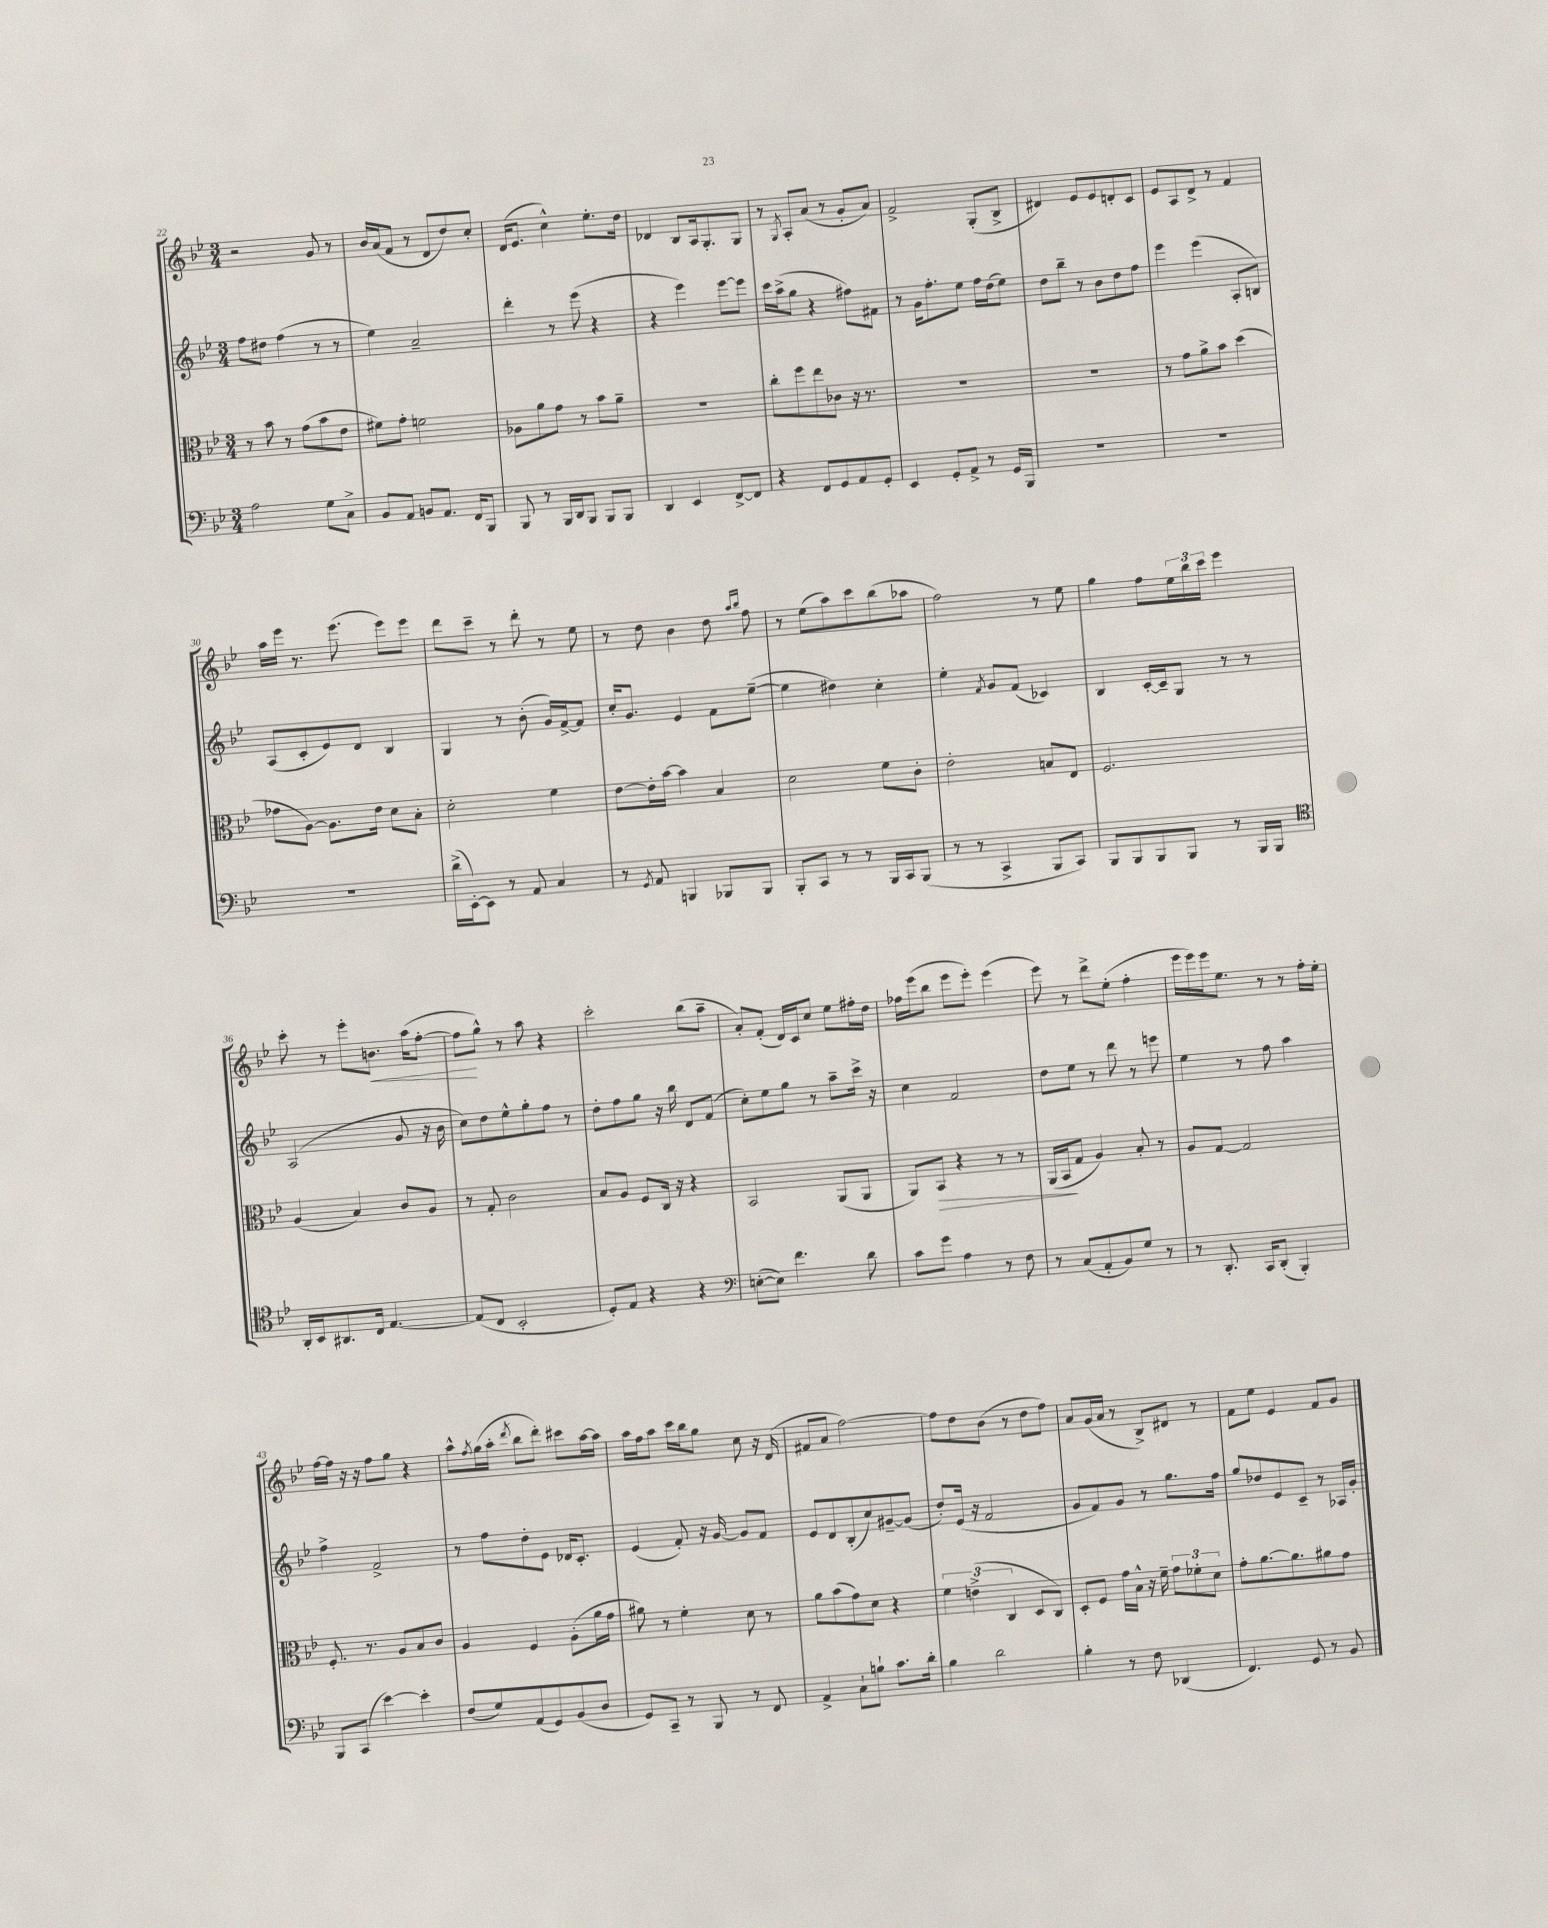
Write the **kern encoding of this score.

**kern	**kern	**dynam	**kern	**kern	**dynam
*part4	*part3	*part3	*part2	*part1	*part1
*staff4	*staff3	*staff3	*staff2	*staff1	*staff1
*clefF4	*clefC3	*	*clefG2	*clefG2	*
*k[b-e-]	*k[b-e-]	*	*k[b-e-]	*k[b-e-]	*
*M3/4	*M3/4	*	*M3/4	*M3/4	*
=22	=22	=22	=22	=22	=22
2A\	8r	.	8ff\L	2r	.
.	8b-\	.	8dd#X\J	.	.
.	8r	.	(4ff\	.	.
.	(8g\L	.	.	.	.
8G\L	8b-\	.	8r	8g/	.
8C^\J	8e-\J	.	8r	8r	.
=23	=23	=23	=23	=23	=23
8BB-/L	8f#X\L)	.	4ee-\)	16b-/LL	.
.	.	.	.	(16a/J	.
8AA/J	8g'\J	.	.	8f/J	.
8BBn/L	2fn\	.	2a~/	8r	.
8.AA/J	.	.	.	8d/L	.
.	.	.	.	8dd/)	.
16FF/KL	.	.	.	.	.
8BBB-/J	.	.	.	8cc'/J	.
=24	=24	=24	=24	=24	=24
8BBB-/	8A-X\L	.	4ddd'\	(16d/KL	.
.	.	.	.	8.e-/J	.
8r	8a\	.	.	.	.
16BBB-/LL	8g\J	.	8r	4cc^^\)	.
16DD/J	.	.	.	.	.
8BBB-/J	8r	.	(8eee-\	.	.
8BBB-/L	8b-\L	.	4r	8.ee-'\L	.
8BBB-/J	8a~\J	.	.	.	.
.	.	.	.	16dd\Jk	.
=25	=25	=25	=25	=25	=25
4DD/	2.r	.	4r	4d-X/	.
4EE-/	.	.	4eee-\)	8B-/L	.
.	.	.	.	16A/k	.
.	.	.	.	8.G'/	.
[8FF^/L	.	.	[8eee-\L	.	.
8FF/J]	.	.	8eee-\J]	8G/J	.
=26	=26	=26	=26	=26	=26
4r	8cc'\L	.	16ccc\LL	8r	.
.	.	.	(16aa^\J	.	.
.	.	.	.	8qG/	.
.	8ff\	.	8gg\J	8A'/L	.
8FF/L	8ee-\	.	4r	(8a/J	.
8GG/	8c-X\J	.	.	8r	.
8AA/	16r	.	8ff#X\L)	8g'/L	.
.	8.r	.	.	.	.
8GG'/J	.	.	8f#X\J	8a/J)	.
=27	=27	=27	=27	=27	=27
4EE-/	2.r	.	8r	2f^/	.
.	.	.	16g\KL	.	.
.	.	.	8.ff'\	.	.
8GG'/L	.	.	.	.	.
8AA^/J	.	.	8ee-\J	.	.
8r	.	.	16ff\LL	(8G'/L	.
.	.	.	(16dd\J	.	.
16GG/LL	.	.	8ee-\J)	8B-^/J	.
16BBB-/JJ	.	.	.	.	.
=28	=28	=28	=28	=28	=28
2.r	2.r	.	8dd\L	4d#X/)	.
.	.	.	8bb-~\J	.	.
.	.	.	8r	8e-/L	.
.	.	.	8b-\L	8e-/	.
.	.	.	8dd\	8dn'/	.
.	.	.	8ff\J	8c/J	.
=29	=29	=29	=29	=29	=29
2.r	8r	.	4eee-\	8e-/L	.
.	8g\L	.	.	8A/	.
.	8a^\	.	(4eee-\	8d^/J	.
.	8b-\J	.	.	8r	.
.	(4dd\	.	8A'/L	4f/	.
.	.	.	8Bn/J)	.	.
!!LO:LB:g=z
=30	=30	=30	=30	=30	=30
2.r	8g-X\L	.	(8A/L	16aa\LL	.
.	.	.	.	16eee-\JJ	.
.	[8A\J)	.	8c'/	8.r	.
.	8.A\L]	.	8e-/)	.	.
.	.	.	.	(8.eee-\	.
.	.	.	8d/J	.	.
.	16e-\Jk	.	.	.	.
.	8d\L	.	4B-/	8eee-\L)	.
.	8B-'\J	.	.	8eee-\J	.
=31	=31	=31	=31	=31	=31
(16d^\LL	2d'\	.	4G/	8ddd\L	.
[16EE-'\J)	.	.	.	.	.
8EE-\J]	.	.	.	8ccc~\J	.
8r	.	.	8r	8r	.
8AA/	.	.	(8b-'\	8ddd'\	.
4C/	4f\	.	16g/LL)	8r	.
.	.	.	[16f^/J	.	.
.	.	.	8f/J]	8ee-\	.
=32	=32	=32	=32	=32	=32
8r	[8e-\L	.	16cc'/KL	8r	.
.	.	.	8.g/J	.	.
8qGG/	.	.	.	.	.
8AA/	16e-'\L]	.	.	8dd\	.
.	[16b-\JJ	.	.	.	.
4BBBn/	4b-\]	.	4e-/	4b-\	.
8BBB-X/L	4B-/	.	8f\L	8dd\	.
.	.	.	.	16qqaa/LL	.
.	.	.	.	16qqbb-/JJ	.
8BBB-/J	.	.	([8ee-~\J	8ff\	.
=33	=33	=33	=33	=33	=33
8BBB-'/L	2d\	.	4ee-\]	8r	.
8CC/J	.	.	.	(8ee-\L	.
8r	.	.	4dd#X\)	8aa\)	.
8r	.	.	.	8ccc\	.
16BBB-/LL	8f\L	.	4cc'\	(8bb-\	.
16CC/J	.	.	.	.	.
(8BBB-/J	8c'\J	.	.	8aa-X\J	.
=34	=34	=34	=34	=34	=34
8r	2e-'\	.	4ee-'\	2ff\)	.
8r	.	.	.	.	.
.	.	.	8qf/	.	.
4CC^/	.	.	8g/L	.	.
.	.	.	(8f/J	.	.
8BBB-/L	8Bn/L	.	4c-X/)	8r	.
8CC/J)	8E-/J	.	.	8ee-\	.
=35	=35	=35	=35	=35	=35
8BBB-/L	2.F/	.	4B-/	4gg\	.
8BBB-/	.	.	.	.	.
8BBB-/	.	.	[16c'/LL	8ff\L	.
.	.	.	16c~/J]	.	.
8BBB-/J	.	.	8G/J	24ee-\L	.
.	.	.	.	24bb-\	.
.	.	.	.	24ccc\JJ	.
8r	.	.	8r	4eee-\	.
16BBB-/LL	.	.	8r	.	.
16BBB-/JJ	.	.	.	.	.
!!LO:LB:g=z
=36	=36	=36	=36	=36	=36
*clefC4	*	*	*	*	*
16AA'/LL	(4A/	.	(2A/	8ccc'\	.
16BB-/J	.	.	.	.	.
8.AA#X/	.	.	.	8r	.
.	4B-/)	.	.	8eee-'\L	.
16C/Jk	.	.	.	.	.
!	!	!	!	!	!LO:HP:b
[4.E-/	.	.	.	8.bn\J	<
.	8c/L	.	8g/	.	.
.	.	.	.	(16aa\KL	.
.	8A/J	.	16r	[8ff'\J	.
.	.	.	16b-\	.	.
=37	=37	=37	=37	=37	=37
(8E-/L]	8r	.	8cc\L)	8ff\L]	.
8C/J	8G'/	.	8dd\	8gg^^\J)	[
2BB-'/	2c\	.	8ee-^^\	8r	.
.	.	.	8gg'\	8aa\	.
.	.	.	8ff\J	4r	.
.	.	.	8r	.	.
=38	=38	=38	=38	=38	=38
8D'/L)	8B-/L	.	8dd'\L	2ccc'\	.
8E-/J	8A/J	.	8ff\	.	.
4r	8F/L	.	8gg\J	.	.
.	16C/Jk	.	16r	.	.
.	16r	.	16bb-\	.	.
4r	4r	.	8d/L	(8bb-\L	.
.	.	.	(8f/J	8aa~\J	.
=39	=39	=39	=39	=39	=39
*clefF4	*	*	*	*	*
([8En'\L	2BB-/	.	8cc'\L)	8a'/L)	.
8E\J])	.	.	8ee-\	(8f'/J	.
4.f\	.	.	8gg\J	16d/LL)	.
.	.	.	.	16c/J	.
.	.	.	8r	8cc/J	.
.	(8AA/L	.	8aa~\L	8ee-\L	.
8d\	8AA/J	.	16ccc^\Jk	16ff#X'\L	.
.	.	.	16r	16dd\JJ	.
=40	=40	=40	=40	=40	=40
8c\L	8AA/L)	.	4cc\	16ff-X\LL	.
.	.	.	.	(16eee-\J	.
!	!	!LO:HP:b	!	!	!
8g\J	8BB-/J	>	.	8bb-\J	.
4A\	4r	.	2f/	8eee-\L	.
.	.	.	.	8eee-'\J)	.
8r	8r	.	.	(4eee-\	.
8F\	8r	.	.	.	.
=41	=41	=41	=41	=41	=41
8r	(16AA/LL	.	8dd\L	8eee-\)	.
.	16BB-/J	.	.	.	.
(8C/L	8G/J	]	8ee-\J	8r	.
8AA'/	4A/)	.	8r	8ddd^\L	.
8BB-/)	.	.	8ddd\	(8ee-'\J	.
8G/J	8B-'/	.	8r	4ff'\	.
8r	8r	.	8eeen\	.	.
=42	=42	=42	=42	=42	=42
8r	8A/L	.	4ee-\	16eee-\LL	.
.	.	.	.	16eee-\)	.
8.DD'/	[8G/J	.	.	16eee-\J	.
.	.	.	.	8.ee-\J	.
.	2G/]	.	8r	.	.
16CC/KL	.	.	.	.	.
(8DD'/J	.	.	8ff\	8r	.
4BBB-'/)	.	.	4aa\	8r	.
.	.	.	.	16ff'\LL	.
.	.	.	.	16ee-'\JJ	.
!!LO:LB:g=z
=43	=43	=43	=43	=43	=43
8BBB-/L	8.F'/	.	4ff^\	[16ff\LL	.
.	.	.	.	16ff\JJ]	.
(8CC/J	.	.	.	16r	.
.	8.r	.	.	16r	.
[4e-\)	.	.	2f^/	8ff\L	.
.	8A/L	.	.	8gg\J	.
4e-'\]	8B-/	.	.	4r	.
.	8c/J	.	.	.	.
=44	=44	=44	=44	=44	=44
(8F/L	4A/	.	8r	8aa^^\L	.
.	.	.	.	8qff/	.
8G/)	.	.	8ff\L	(16gg\L	.
.	.	.	.	16aa'\JJ	.
.	.	.	.	8qddd/	.
(8AA/	4F/	.	8dd'\	8bb-\L	.
8GG/)	.	.	8e-\J	8ddd'\J)	.
(8BB-/	(8A'\L	.	16d-X/KL	8ccc#X\L	.
.	.	.	8.c'/J	.	.
8D/J	16a\L	.	.	[16aa\L	.
.	16g\JJ	.	.	16aa\JJ]	.
=45	=45	=45	=45	=45	=45
8GG/L)	8a#X\)	.	(4e-/	16aa\LL	.
.	.	.	.	16ff\J	.
8CC~/J	8r	.	.	8aa\J	.
8r	4f'\	.	8f'/)	16ccc\LL	.
.	.	.	.	16bb-\J	.
8BBB-/	.	.	16r	8gg\J	.
.	.	.	[16g/	.	.
8r	8d\	.	8g/L]	8cc\	.
8FF/	8r	.	8f/J	16r	.
.	.	.	.	(16d/	.
=46	=46	=46	=46	=46	=46
4AA^/	8a\L	.	8e-/L	8f#X/L	.
.	(8b-\	.	8d/	8a/J	.
8C`\L	8g\)	.	(8B-'/	[2ff\)	.
8Bn`\J	8d\J	.	8cc/)	.	.
8.c\L	4r	.	[8g#X~/	.	.
.	.	.	(8g#/J]	.	.
16d'\Jk	.	.	.	.	.
=47	=47	=47	=47	=47	=47
4B-\	6f\	.	8dd'/L)	8ff\L]	.
.	.	.	(16e-/Jk	8dd\	.
.	(6en^\	.	.	.	.
.	.	.	16r	.	.
2d\	.	.	2f/	(8b-\J	.
.	6C/	.	.	.	.
.	.	.	.	8r	.
.	8D/L	.	.	8dd\L	.
.	8C/J)	.	.	8ff\J)	.
=48	=48	=48	=48	=48	=48
4B-'\	8D'/L	.	8g/L	8a/L	.
.	8F/J	.	8f/)	(16g/L	.
.	.	.	.	16a/JJ	.
8r	16g\LL	.	8g/J	8r	.
.	16B-^^\JJ	.	.	.	.
8F\	16r	.	8r	8B-^/L)	.
.	16f~\	.	.	.	.
(4DD-X/	12g\L	.	8.gg\L	8d#X/J	.
.	12f-X'\	.	.	.	.
.	.	.	.	8r	.
.	12d\J	.	.	.	.
.	.	.	16ff\Jk	.	.
=49	=49	=49	=49	=49	=49
4.FF/)	8g'\L	.	8gg/L	8f\L	.
.	[8.a\	.	8dd-X/	8ee-\J	.
.	.	.	8e-/	4e-/	.
.	8.a\]	.	.	.	.
8GG/	.	.	8c~/J	.	.
8r	8a#X\	.	8r	8f/L	.
8BB-/	8g\J	.	16A-X/LL	8g/J	.
.	.	.	16g'/JJ	.	.
==	==	==	==	==	==
*-	*-	*-	*-	*-	*-
